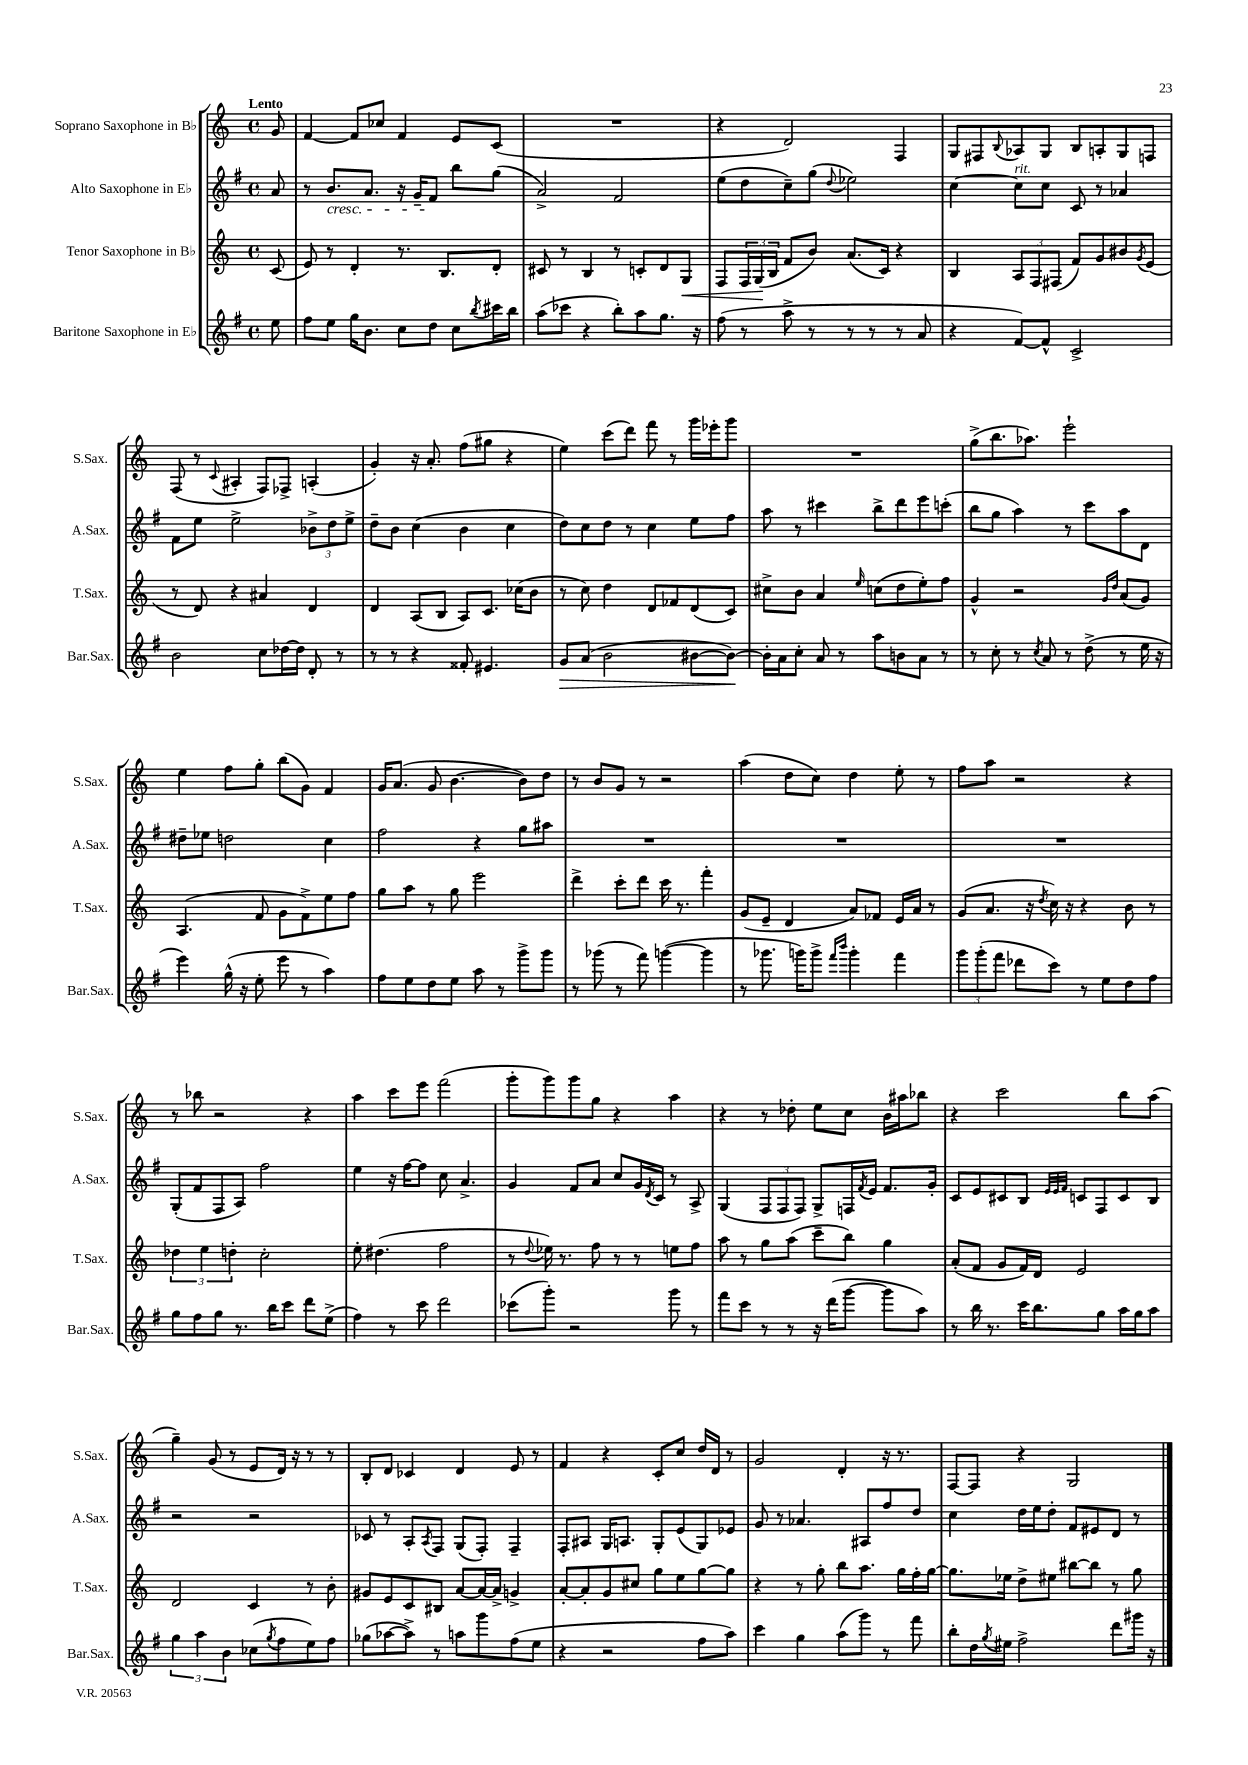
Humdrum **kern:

**kern	**kern	**kern	**kern
*staff4	*staff3	*staff2	*staff1
*clefG2	*clefG2	*clefG2	*clefG2
*k[f#]	*k[]	*k[f#]	*k[]
*M4/4	*M4/4	*M4/4	*M4/4
*met(c)	*met(c)	*met(c)	*met(c)
8ee	(8c	8a	8g
=	=	=	=
8ff#	8e)	8r	[4f
8ee	8r	8.b	.
16gg	4d'	.	8f]
8.b	.	8.a	.
.	.	.	8cc-
8cc	8.r	16r	4f
.	.	16g~	.
8dd	.	8f#	.
.	8.B	.	.
8cc	.	8bb	8e
8qbb	.	.	.
16ccc#	8d'	(8gg	(8c
16bb	.	.	.
=	=	=	=
(8aa	8c#	2a^)	1r
8ccc-	8r	.	.
4r	4B	.	.
8bb')	8r	2f#	.
8aa	8c'	.	.
8.gg	8d	.	.
.	8G	.	.
16r	.	.	.
=	=	=	=
(8ff#	8F	(8ee	4r
8r	24F	8dd	.
.	(24G	.	.
.	24B	.	.
8aa^	8f	8cc~)	2d)
8r	8b)	(8gg	.
.	.	8qqdd	.
8r	(8.a	2ee-)	.
8r	.	.	.
.	16c)	.	.
8r	4r	.	4F
8a	.	.	.
=	=	=	=
4r	4B	[4cc	8G
.	.	.	8F#
.	.	.	8qqB
[8f#)	12A	8cc]	8A-
.	12F	.	.
8f#^^]	.	8cc	8G
.	(12F#	.	.
2c^	8f)	8c	8B
.	8g	8r	8A'
.	8b#	4a-	8G
.	8qg	.	.
.	(8e	.	8F
=	=	=	=
2b	8r	8f#	(8F
.	8d)	8ee	8r
.	.	.	8qqc
.	4r	2ee^	4A#'
8cc	4a#	.	8F)
[16dd-	.	.	8F-^
16dd-]	.	.	.
8d'	4d	12b-^	(4A'
.	.	12dd	.
8r	.	.	.
.	.	12ee^	.
=	=	=	=
8r	4d	8dd~	4g')
8r	.	8b	.
4r	(8A	(4cc	16r
.	.	.	8.a'
.	8B	.	.
8f##'	8A)	4b	(8ff
4.e#	8.c	.	8gg#
.	.	4cc	4r
.	(16cc-	.	.
.	8b	.	.
=	=	=	=
8g	8r	8dd)	4ee)
(8a	8cc)	8cc	.
2b	4dd	8dd	(8ccc
.	.	8r	8ddd)
.	8d	4cc	8fff
.	8f-	.	8r
[8b#	(8d	8ee	16ggg
.	.	.	16eee-'
8b#_)	8c)	8ff#	8ggg
=	=	=	=
16b#']	8cc#^	8aa	1r
16a	.	.	.
8cc'	8b	8r	.
8a	4a	4ccc#	.
8r	.	.	.
.	16qqee	.	.
8aa	(8cc	8bb^	.
8b	8dd	8ddd	.
8a	8ee')	8eee	.
8r	8ff	(8ccc'	.
=	=	=	=
8r	4g^^	8bb	(8gg^
8cc'	.	8gg	8.bb
8r	2r	4aa)	.
.	.	.	8.aa-)
8qcc	.	.	.
8a	.	.	.
8r	.	8r	2eee`
(8dd^	.	8ccc	.
.	16qqg	.	.
.	16qqdd	.	.
8r	(8a	8aa	.
16ee	8g)	8d	.
16r	.	.	.
=	=	=	=
4eee)	(4.A	8dd#~	4ee
.	.	8ee-	.
(16gg^^	.	2dd	8ff
16r	.	.	.
8ee'	8f	.	8gg'
8eee	8g	.	(8bb
8r	8f^)	.	8g)
4aa)	8ee	4cc	4f
.	8ff	.	.
=	=	=	=
8ff#	8gg	2ff#	16g
.	.	.	(8.a
8ee	8aa	.	.
8dd	8r	.	8g
8ee	8gg	.	[4.b
8aa	2eee	4r	.
8r	.	.	.
8ggg^	.	8gg	8b])
8ggg	.	8aa#	8dd
=	=	=	=
8r	4ddd^	1r	8r
(8ggg-	.	.	8b
8r	8ccc'	.	8g
8fff#)	8ddd	.	8r
([4ggg	16ccc	.	2r
.	8.r	.	.
4ggg]	4fff'	.	.
=	=	=	=
8r	(8g	1r	(4aa
8.ggg-	8e~	.	.
.	4d	.	8dd
16ggg)	.	.	.
8ggg^	.	.	8cc)
16qqfff#	.	.	.
16qqbbb	.	.	.
4ggg'	8a)	.	4dd
.	8f-	.	.
4fff#	16e	.	8ee'
.	16a	.	.
.	8r	.	8r
=	=	=	=
12ggg	(8g	1r	8ff
(12ggg'	.	.	.
.	8.a	.	8aa
12fff#	.	.	.
8ddd-	.	.	2r
.	16r	.	.
.	8qdd	.	.
8ccc)	16cc)	.	.
.	16r	.	.
8r	4r	.	.
8ee	.	.	.
8dd	8b	.	4r
8ff#	8r	.	.
=	=	=	=
8gg	6dd-	(8G'	8r
8ff#	.	8f#	8bb-
.	6ee	.	.
8gg	.	8F#	2r
.	6dd'	.	.
8.r	.	8A)	.
.	2cc'	2ff#	.
16bb	.	.	.
8ccc	.	.	.
8ddd	.	.	4r
(8ee^	.	.	.
=	=	=	=
4ff#)	8ee'	4ee	4aa
.	(4.dd#	.	.
8r	.	16r	8ccc
.	.	[16ff#	.
8ccc	.	8ff#]	8eee
2ddd	2ff	8cc	(2fff
.	.	4.a^	.
=	=	=	=
(8ccc-	8r	4g	8ggg'
.	8qqdd	.	.
8ggg')	16ee-)	.	8ggg)
.	8.r	.	.
2r	.	8f#	8ggg
.	8ff	8a	8gg
.	8r	8cc	4r
.	8r	16g	.
.	.	8qd	.
.	.	16c	.
8ggg	8ee	8r	4aa
8r	8ff	8A^	.
=	=	=	=
8fff#	8aa	(4G	4r
8ccc	8r	.	.
8r	8gg	12F#	8r
.	.	12F#	.
8r	(8aa	.	8dd-'
.	.	12F#)	.
16r	8ccc~	8G^	8ee
(16ddd	.	.	.
[8ggg	8bb)	16F	8cc
.	.	8qf#	.
.	.	16e	.
8ggg]	4gg	8.f#	16b
.	.	.	16aa#
8aa)	.	.	8bb-
.	.	16g'	.
=	=	=	=
8r	(8a'	8c	4r
16bb	8f	8e	.
8.r	.	.	.
.	8g	8c#	2ccc
16ccc	16f)	8B	.
8.bb	16d	.	.
.	.	32qqe	.
.	.	32qqe	.
.	.	32qqf#	.
.	2e	8c	.
8gg	.	8F#	.
16aa	.	8c	8bb
16gg	.	.	.
8aa	.	8B	(8aa
=	=	=	=
6gg	2d	2r	4gg~)
6aa	.	.	.
.	.	.	(8g
6b	.	.	.
.	.	.	8r
(8cc-	4c	2r	8e
8qgg	.	.	.
8ff#	.	.	16d)
.	.	.	16r
8ee)	8r	.	8r
8ff#	8b'	.	8r
=	=	=	=
(8gg-	8g#	8c-	8B'
[8aa-	8e	8r	8d
8aa-^])	8c	8A'	4c-
.	.	8qA	.
8r	8B#	8F#	.
8aa	[8a	(8G	4d
8ggg	16a_	8F#')	.
.	16a^]	.	.
(8ff#	4g^	4F#~	8e
8ee	.	.	8r
=	=	=	=
4r	[8a'	8F#'	4f
.	8a']	8A#	.
2r	8g	16G	4r
.	.	8.A	.
.	8cc#	.	.
.	8gg	8G'	8c'
.	8ee	(8e	8cc
8ff#	[8gg	8G)	16dd
.	.	.	16d
8aa)	8gg]	8e-	8r
=	=	=	=
4ccc	4r	8g	2g
.	.	8r	.
4gg	8r	4.a-	.
.	8gg'	.	.
(8aa	8bb	.	4d'
8ggg)	8.aa	8A#	.
8r	.	8ff#	16r
.	16gg	.	8.r
8fff#	16ff'	8dd	.
.	[16gg	.	.
=	=	=	=
8bb'	8.gg]	4cc	[8F
16dd	.	.	8F]
8qgg	.	.	.
16ee#	16ee-	.	.
2ff#^	8dd^	16dd	4r
.	.	16ee	.
.	8ee#	8dd'	.
.	[8bb#	8f#	2G
.	8bb#]	8e#	.
8ddd	8r	8d	.
16ggg#	8gg	8r	.
16r	.	.	.
==	==	==	==
*-	*-	*-	*-
